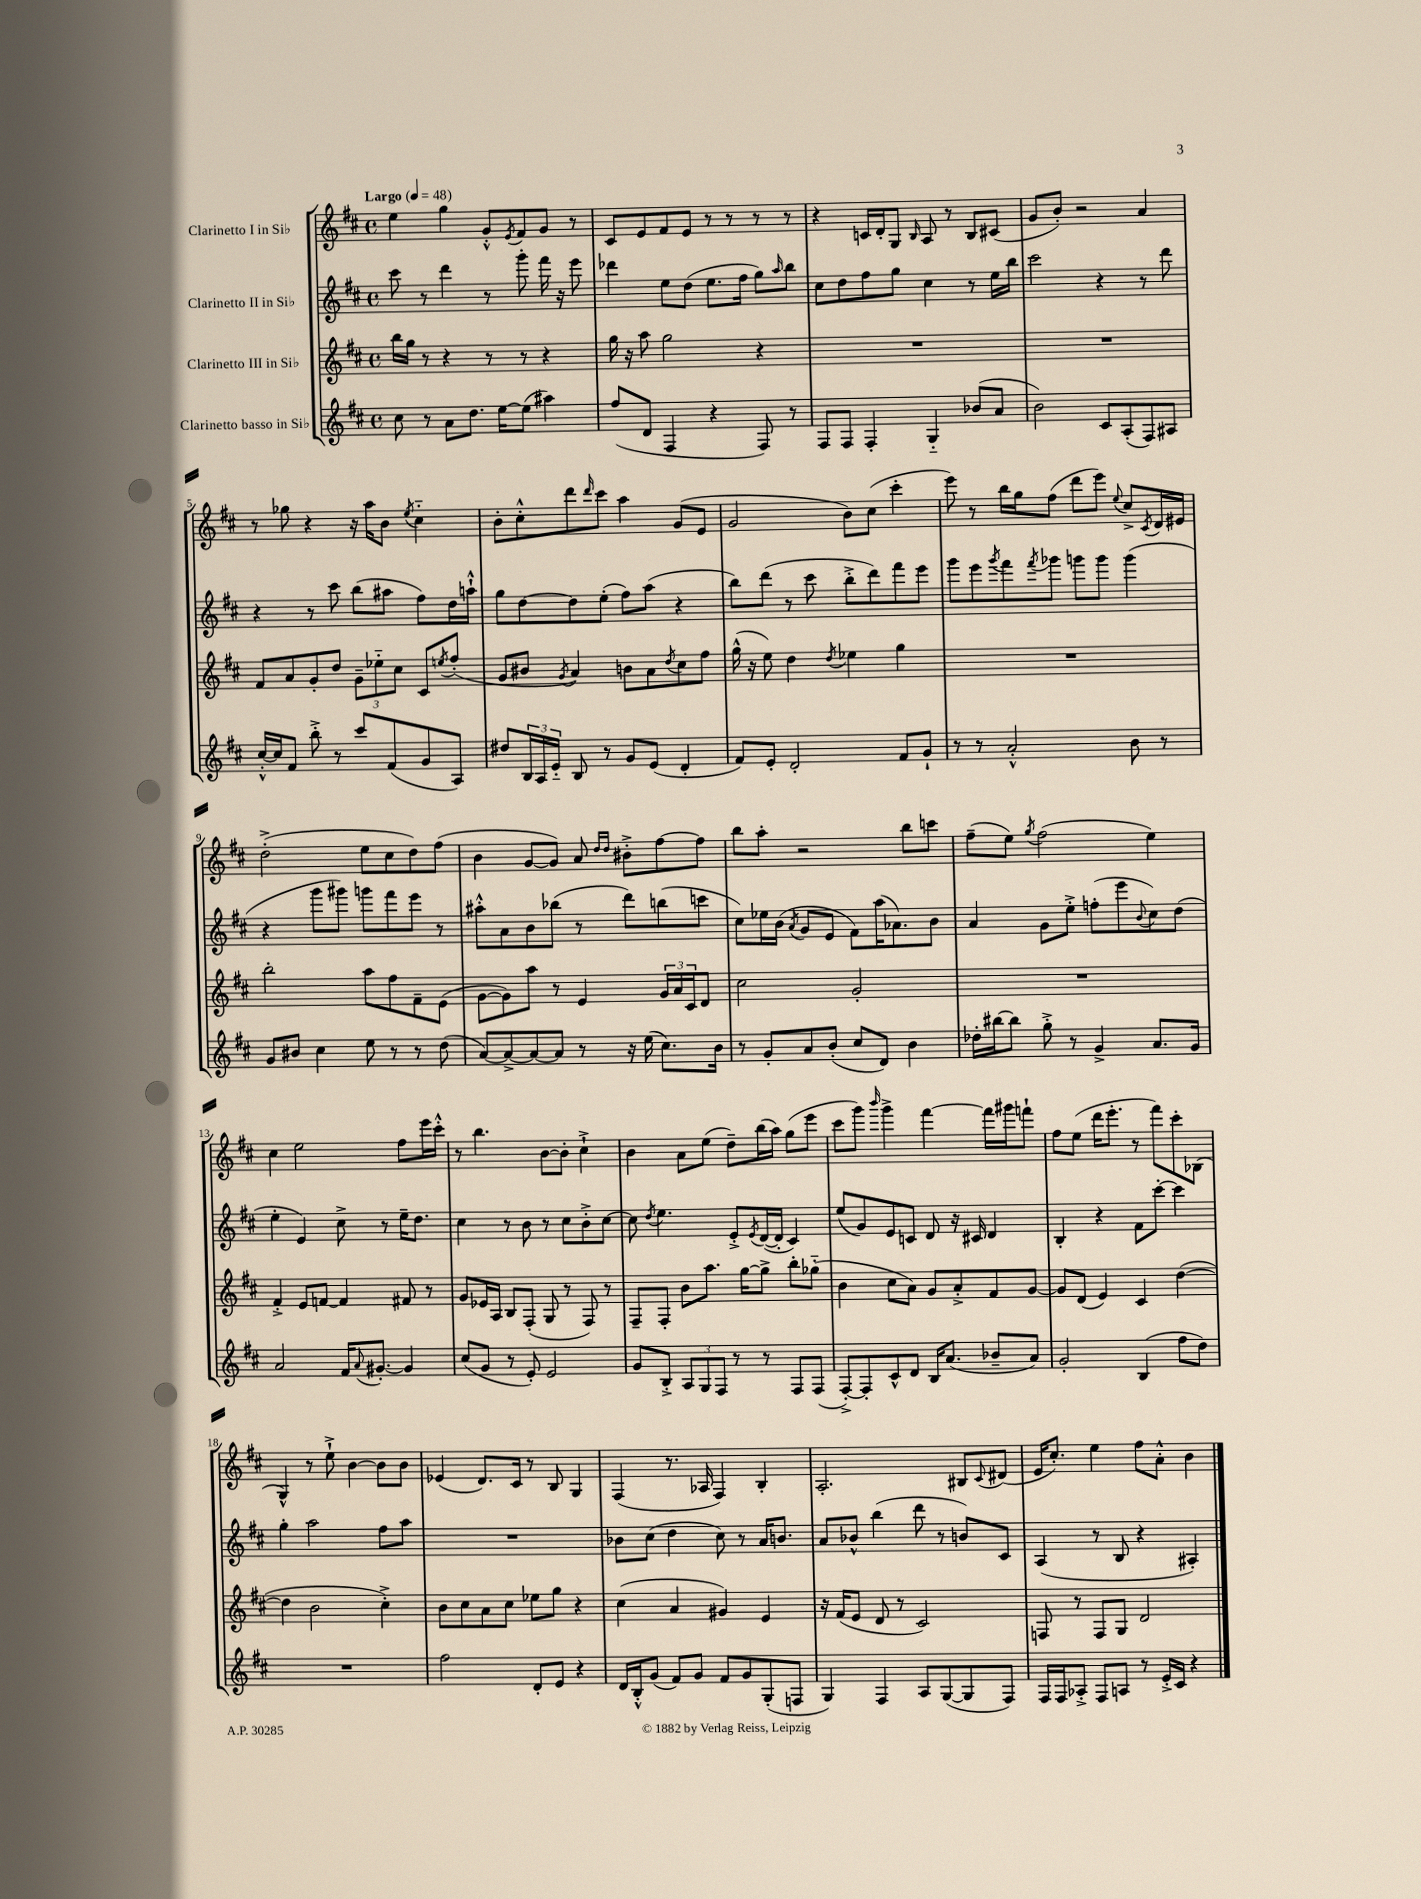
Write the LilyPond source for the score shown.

<<
\new StaffGroup <<
\new Staff = "s0" \with { instrumentName = "Clarinetto I in Sib" } {
    \clef treble \key d \major \defaultTimeSignature \time 4/4 \tempo "Largo" 4 = 48
    e''4 g''4 g'8-.-^ \acciaccatura { e'8 } fis'8 g'8 r8 |
    cis'8 e'8 fis'8 e'8 r8 r8 r8 r8 |
    r4 c'16 d'16-. g8 \grace { b16 } a8 r8 b8 cis'8( |
    g'8 b'8-.) r2 a'4 |
    r8 ges''8 r4 r16 a''16 b'8 \acciaccatura { e''8 } cis''4-_ |
    b'8-. cis''8-.-^ d'''8 \grace { d'''16 } cis'''8 a''4 g'8( e'8 |
    g'2 b'8) cis''8( cis'''4-. |
    e'''8) r8 b''16 g''16 fis''8( d'''8 e'''8) \appoggiatura { e''8 } cis''8-> \acciaccatura { cis'8 } d'16 eis'16 |
    d''2-.->( e''8 cis''8 d''8) fis''8( |
    b'4 g'8~ g'8) a'8 \grace { d''16 d''16 } bis'8-.-> fis''8~ fis''8 |
    b''8 a''8-. r2 b''8 c'''8 |
    fis''8--( e''8) \acciaccatura { g''8 } fis''2( e''4) |
    cis''4 e''2 fis''8 e'''16 cis'''16-.-^ |
    r8 b''4. b'8~ b'8-. cis''4-!-> |
    b'4 a'8 e''8( d''8--) b''16( a''16) g''8( e'''8 |
    cis'''8 g'''8) \grace { b'''16 } g'''4-> fis'''4~ fis'''16 gis'''16 f'''8-! |
    fis''8 e''8( d'''16 e'''8.-. r8 fis'''8) cis'''8-. bes8( |
    g4-^) r8 e''8-!-> b'4~ b'8 b'8 |
    ees'4( d'8.) cis'16 r8 b8 g4 |
    fis4( r8. aes16 fis4) b4-. |
    a2.-. bis8 \appoggiatura { cis'8 } dis'8( |
    e'16 cis''8.-.) e''4 fis''8 a'8-.-^ b'4 \bar "|." |
}
\new Staff = "s1" \with { instrumentName = "Clarinetto II in Sib" } {
    \clef treble \key d \major \defaultTimeSignature \time 4/4
    cis'''8 r8 d'''4 r8 g'''8-. fis'''16 r16 e'''8 |
    des'''4 e''8 d''8( e''8. fis''16 g''8) \grace { a''16 } b''8 |
    cis''8 d''8 fis''8 g''8 cis''4 r8 e''16 b''16 |
    cis'''2 r4 r8 d'''8 |
    r4 r8 cis'''8 b''8( ais''8 fis''8) d''16 a''16-!-^ |
    g''8 d''8~ d''8 e''8-.( fis''8) a''8( r4 |
    b''8) d'''8( r8 cis'''8 b''8-.-> d'''8) fis'''8 e'''8 |
    g'''8 e'''8 \acciaccatura { g'''8 } fis'''8 \acciaccatura { fis'''8 } ges'''8 g'''8 g'''8 g'''4( |
    r4 g'''8 gis'''8) g'''8 fis'''8 e'''8 r8 |
    ais''8-.-^ a'8 b'8 bes''8( r8 d'''8) b''8( c'''8 |
    cis''8) ees''16 b'16( \acciaccatura { a'8 } g'8 e'8 fis'8) a''16( aes'8.) b'8 |
    a'4 g'8 e''8-.-> f''8-.( e'''8 \appoggiatura { b'8 } cis''8) d''8( |
    e''4-. e'4) cis''8-> r8 e''16-- d''8. |
    cis''4 r8 b'8 r8 cis''8 b'8-.-> cis''8~ |
    cis''8 \acciaccatura { d''8 } e''4. e'8-.-> \acciaccatura { e'8 } d'16~( d'16-. cis'4) |
    e''8( g'8) e'8 c'8 d'8 r16 cis'16 d'4 |
    b4-. r4 fis'8 cis'''8~-. cis'''4 |
    g''4-. a''2 fis''8 a''8 |
    R1 |
    bes'8 cis''8( d''4 cis''8) r8 a'16 b'8. |
    a'8 bes'8-^ b''4( d'''8 r8 b'8) cis'8 |
    a4( r8 b8 r4 ais4-.) \bar "|." |
}
\new Staff = "s2" \with { instrumentName = "Clarinetto III in Sib" } {
    \clef treble \key d \major \defaultTimeSignature \time 4/4
    b''16 g''16 r8 r4 r8 r8 r4 |
    g''16 r16 a''8 g''2 r4 |
    R1 |
    R1 |
    fis'8 a'8 g'8-. d''8 \tuplet 3/2 { g'8-- ees''8-_ cis''8 } cis'8 \acciaccatura { e''8 } fis''8-.( |
    g'8 bis'8 \acciaccatura { g'8 } a'4) b'8 a'8 \acciaccatura { d''8 } cis''8 fis''8 |
    g''16-^( r16 e''8) d''4 \acciaccatura { d''8 } ees''4 g''4 |
    R1 |
    b''2-. a''8 fis''8 fis'8-- e'8( |
    g'8~ g'8) a''8 r8 e'4 \tuplet 3/2 { g'16 a'16 cis'16 } d'8 |
    cis''2 g'2-. |
    R1 |
    fis'4-.-> e'8 f'8~ f'4 fis'8 r8 |
    g'8 ees'16 a16 b8 fis8-.( g8 r8 fis8) r8 |
    fis8-- fis8-. b'8 a''8. g''16~ g''8-> b''8-. ges''8-_( |
    b'4 cis''8 a'8) g'8 a'8-.-> fis'8 g'8~ |
    g'8 d'8( e'4) cis'4 d''4~( |
    d''4 b'2 cis''4-.->) |
    b'8 cis''8 a'8 cis''8 ees''8 g''8 r4 |
    cis''4( a'4 gis'4) e'4 |
    r16 fis'16( e'8 d'8 r8 cis'2) |
    f8 r8 f8 g8 d'2 \bar "|." |
}
\new Staff = "s3" \with { instrumentName = "Clarinetto basso in Sib" } {
    \clef treble \key d \major \defaultTimeSignature \time 4/4
    cis''8 r8 a'8 d''8. e''16~ e''8( ais''4) |
    fis''8( d'8 fis4 r4 fis8) r8 |
    fis8 fis8 fis4-. g4-_ bes'8( a'8 |
    b'2) cis'8 a8-.( fis8) ais8 |
    cis''16~-.-^ cis''16 fis'8 b''8-.-> r8 cis'''8 fis'8( g'8 a8) |
    dis''8 \tuplet 3/2 { b16 a16 e'16-_ } b8 r8 g'8 e'8( d'4-. |
    fis'8) e'8-. d'2-. fis'8 g'8-! |
    r8 r8 a'2-.-^ b'8 r8 |
    g'8 bis'8 cis''4 e''8 r8 r8 d''8( |
    a'8~) a'8~-> a'8~ a'8 r8 r16 e''16( cis''8.) b'16 |
    r8 g'8-. a'8 b'8-.( cis''8 d'8) b'4 |
    des''16-. bis''16~ bis''8 g''8-.-> r8 g'4-> a'8. g'16 |
    a'2 fis'16 \appoggiatura { a'8 } gis'8.~-. gis'4 |
    cis''8( g'8 r8 e'8-.) e'2 |
    g'8 b8-.-> \tuplet 3/2 { a8 g8 fis8 } r8 r8 fis8 fis8( |
    fis8~-.->) fis8-. cis'8-^ d'8 b16 a'8.( bes'8-- a'8) |
    g'2-. b4( fis''8 d''8) |
    R1 |
    fis''2 d'8-. e'8 r4 |
    d'16 b16-.-^ g'8( fis'8) g'8 fis'8 g'8 g8-.( f8 |
    g4) fis4 a8 g8~( g8 fis8) |
    fis16 fis16 aes8-.-> fis8 a8 r8 e'16-.-> cis'16 r4 \bar "|." |
}
>>
>>
